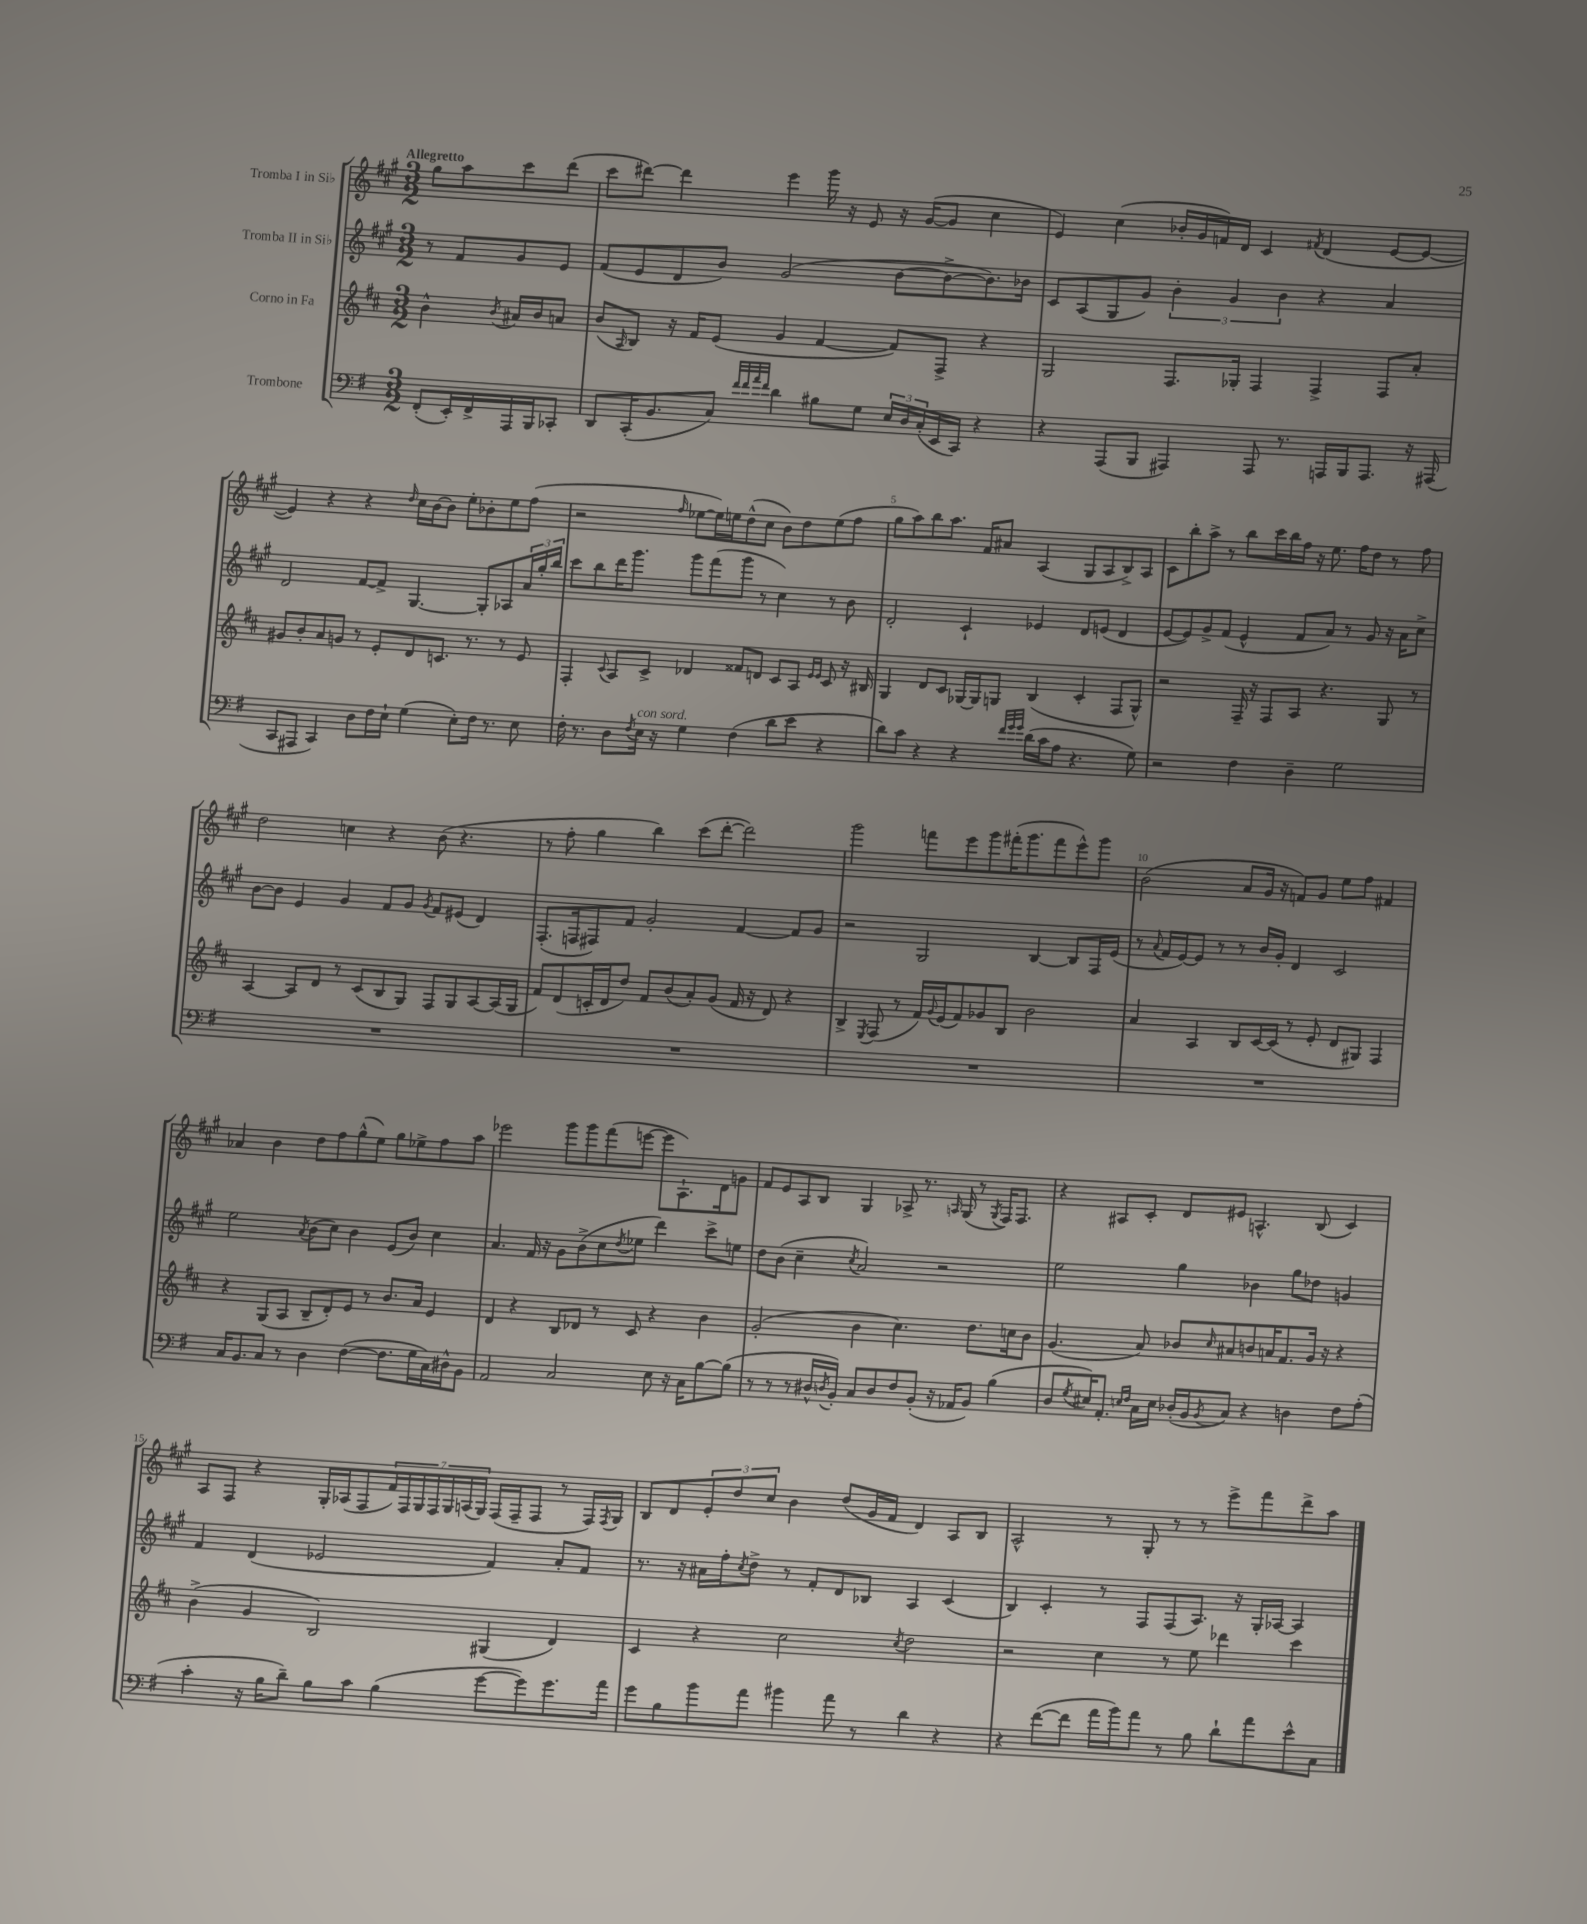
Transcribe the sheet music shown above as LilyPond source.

<<
\new StaffGroup <<
\new Staff = "s0" \with { instrumentName = "Tromba I in Sib" } {
    \clef treble \key a \major \numericTimeSignature \time 3/2 \partial 2 \tempo "Allegretto"
    gis''8 a''8 cis'''8 d'''8( |
    cis'''8 dis'''8~) dis'''4 e'''4 gis'''16 r16 e'8 r16 gis'16~( gis'8 cis''4 |
    e'4) cis''4( bes'16-. gis'16 f'16) d'16 cis'4 \acciaccatura { fis'8 } d'4( e'8~ e'8~ |
    e'4) r4 r4 \grace { d''16 } cis''16 b'16~ b'8 e''8-. bes'8-. e''8 fis''8( |
    r2 \grace { fis''16 } ees''8~ ees''16) e''16 d''8-^( cis''8 b'8) d''8 e''8( fis''8 |
    gis''8 a''8) b''8 a''8. fis'16 ais'8 a4( gis8 a8 b8->) a8 |
    cis'8 b''8-. a''8-> r8 b''8 cis'''16 b''16 fis''16 r16 e''8. fis''16 d''8 r8 fis''8 |
    d''2 c''4 r4 b'8( r4. |
    r8 fis''8-. gis''4 b''4) cis'''8( d'''8~-. d'''2) |
    gis'''2 f'''8 e'''8 gis'''8 fis'''16-.( gis'''8. fis'''8 e'''8-^) gis'''8 |
    b'2( a'8 gis'16 r16 f'8) gis'8 e''8 fis''8 fis'4 |
    aes'4 b'4 d''8 fis''8 gis''8-^( e''8) gis''8 ees''8-> fis''8 a''8 |
    ees'''2 gis'''8 gis'''8 fis'''8( e'''8~ e'''8 a8.-!) d'16 g'8 |
    fis'8 e'8 a8 b8 gis4 aes8-> r8. \grace { a16 } gis16( r8 \acciaccatura { gis8 } fis16) fis8. |
    r4 ais8 cis'8-. d'8 eis'8 a4.-^ b8( cis'4) |
    a8 fis8 r4 gis16-. aes16( fis8 \tuplet 7/4 { fis'16) fis16 gis16 fis16 gis16 a16( gis16) } fis16( fis16-- fis8 r8 fis16) \acciaccatura { fis8 } gis16 |
    b8 d'8 \tuplet 3/2 { e'8-. d''8 cis''8 } b'4 d''8( gis'16 fis'16 d'4) a8 b8 |
    a2-^ r8 gis8-. r8 r8 e'''8-> fis'''8 d'''8-> a''8 \bar "|." |
}
\new Staff = "s1" \with { instrumentName = "Tromba II in Sib" } {
    \clef treble \key a \major \numericTimeSignature \time 3/2 \partial 2
    r8 fis'8 gis'8 e'8 |
    fis'8( e'8 d'8 b'8) gis'2( b'8~ b'8~-> b'8.) bes'16 |
    cis'8 a8( gis8 gis'8) \tuplet 3/2 { b'4-. gis'4 b'4 } r4 a'4 |
    d'2 fis'8~ fis'8-> gis4.~ gis8-. aes8 \tuplet 3/2 { a'16 gis''16-. b''16 } |
    cis'''8 b''8 d'''16 gis'''8. gis'''8 fis'''8( gis'''8 r8 cis''4) r8 b'8 |
    d'2-. cis'4-! ees'4 d'8 e'8( d'4 |
    e'8~ e'8) gis'8-> fis'8( e'4-^ fis'8 a'8) r8 gis'8 r16 a'16 cis''8-> |
    b'8~ b'8 e'4 gis'4 fis'8 gis'8 \acciaccatura { gis'8 } fis'8 eis'8( d'4) |
    fis8.-.( f16 fis8) fis'8 gis'2-. fis'4~ fis'8 gis'8 |
    r2 gis2 b4~ b8 fis16 e'16( |
    r8 \appoggiatura { a'8 } fis'16 e'16~) e'8 r8 r8 b'16 gis'16-. d'4 cis'2 |
    e''2 \acciaccatura { a'8 } b'8( cis''8) b'4 e'8( b'8) cis''4 |
    a'4. fis'16 r16 gis'8 b'8->( cis''8 \acciaccatura { d''8 } ees''8 d'''4) cis'''8-> e''8 |
    d''8 b'8( cis''4-- \acciaccatura { cis''8 } a'2) r2 |
    e''2 gis''4 bes'4 gis''8 des''8 g'4 |
    fis'4 d'4( ees'2 fis'4) a'8-. fis'8 |
    r8. r16 ais'16 fis''16-. \acciaccatura { cis''8 } d''8-> r8 fis'8-. d'8 bes8 a4 cis'4( |
    b4) cis'4-. r8 fis8 fis8( a8.) r16 gis16-. aes16~ aes4 \bar "|." |
}
\new Staff = "s2" \with { instrumentName = "Corno in Fa" } {
    \clef treble \key d \major \numericTimeSignature \time 3/2 \partial 2
    b'4-^ \acciaccatura { b'8 } ais'16 b'16 a'8 |
    b'8( \grace { a16 } b8) r16 fis'16 e'8( g'4 fis'4~ fis'8) fis8-> r4 |
    g2 fis8. ges16-. fis4 fis4-> fis8 a'8-. |
    gis'8 b'8-. a'8 g'8 r8 e'8-. d'8 c'8. r8. r8 e'8 |
    fis4-. \appoggiatura { cis'8 } a8 cis'8-> des'4 fisis'8 d'8 cis'8 a8 \grace { e'16 e'16 } cis'8 r16 bis16 |
    g4 d'8 cis'8 ges16~ ges16 g8 b4( cis'4-. fis8 g8-^) |
    r2 fis16-- r16 fis8 a8 r4. g8 r8 |
    a4~ a8 d'8 r8 cis'8( b8 g8) fis8 g8 a8~ a16( g16 |
    fis'8) d'8( c'16-. d'16 d''8) fis'8 b'8( a'8-.) g'8( fis'16 r16 d'8) r4 |
    b4-> \acciaccatura { e8 } fis8( r8 fis'16) \appoggiatura { g'8 } e'16( fis'8) ges'8 b8 b'2 |
    a'4 a4 b8 cis'16~ cis'16( r8 e'8-. d'8 gis8) fis4 |
    r4 g8( a8 b8-- d'8-.) e'8 r8 b'8. a'16 e'4 |
    d'4 r4 b8 des'8 r8 cis'8 r4 b'4 |
    g'2-.( b'4 cis''4.) d''8. c''16 b'8 |
    g'4.( a'8) bes'8 \grace { cis''16 } ais'8 b'8 a'16 fis'8. g'16 r16 r4 |
    b'4->( g'4 b2) gis4( d'4) |
    cis'4 r4 cis''2 \acciaccatura { cis''8 } d''2 |
    r2 cis''4 r8 e''8 des'''4 cis'''4 \bar "|." |
}
\new Staff = "s3" \with { instrumentName = "Trombone" } {
    \clef bass \key g \major \numericTimeSignature \time 3/2 \partial 2
    fis,8-.( e,16-.) fis,16-> a,,16 b,,16 ces,8-. |
    d,8 c,16-.( b,8. c8) \grace { fis'32 fis'32 a'32 fis'32 } d'4 bis8 g8 \tuplet 3/2 { e16 d16 c16-.( } e,16 c,16) r4 |
    r4 a,,8( b,,8 ais,,4) ais,,8 r8. a,,16 b,,16 a,,8. r16 ais,,16( |
    c,8 ais,,8 c,4) d8 fis16 e16-! g4( e8-.) fis16 r8. e8 |
    fis16-. r8. d8 \acciaccatura { fis8 } e16^\markup { \italic "con sord." } r16 g4 fis4( d'8 e'8 r4 |
    d'8) c'8 r4 r4 \grace { fis'32 g'32 g'32 } d'16( c'16 a8 r4. g8) |
    r2 fis4 d4-- g2 |
    R1. |
    R1. |
    R1. |
    R1. |
    c16 b,8. c8 r8 d4 fis4~( fis8. g16 c16) dis16-^ b,8 |
    a,2 c2 e8 r16 c16 b8~ b8( |
    r8 r8 r8 dis16-^ \acciaccatura { d8 } b,16-.) c8 d8 fis8 b,8-.( r16 aes,16 b,8) b4( |
    d8 \acciaccatura { g8 } eis16) a,8.-. \grace { e16 fis16 } c16 e16 des16-.( b,16 \acciaccatura { b,8 } c8) r4 d4 fis8 a8-.( |
    c'4-. r16 b16 d'8--) b8 c'8 b4( g'8~ g'8) g'8. a'16 |
    g'8 b8 b'8 a'8 bis'4 a'8 r8 d'4 r4 |
    r4 fis'8~( fis'8 a'16 b'16) a'8 r8 b8 d'8-! a'8 e'8-^ c8 \bar "|." |
}
>>
>>
\layout { \context { \Score \override BarNumber.break-visibility = ##(#f #t #t) barNumberVisibility = #(every-nth-bar-number-visible 5) } }
